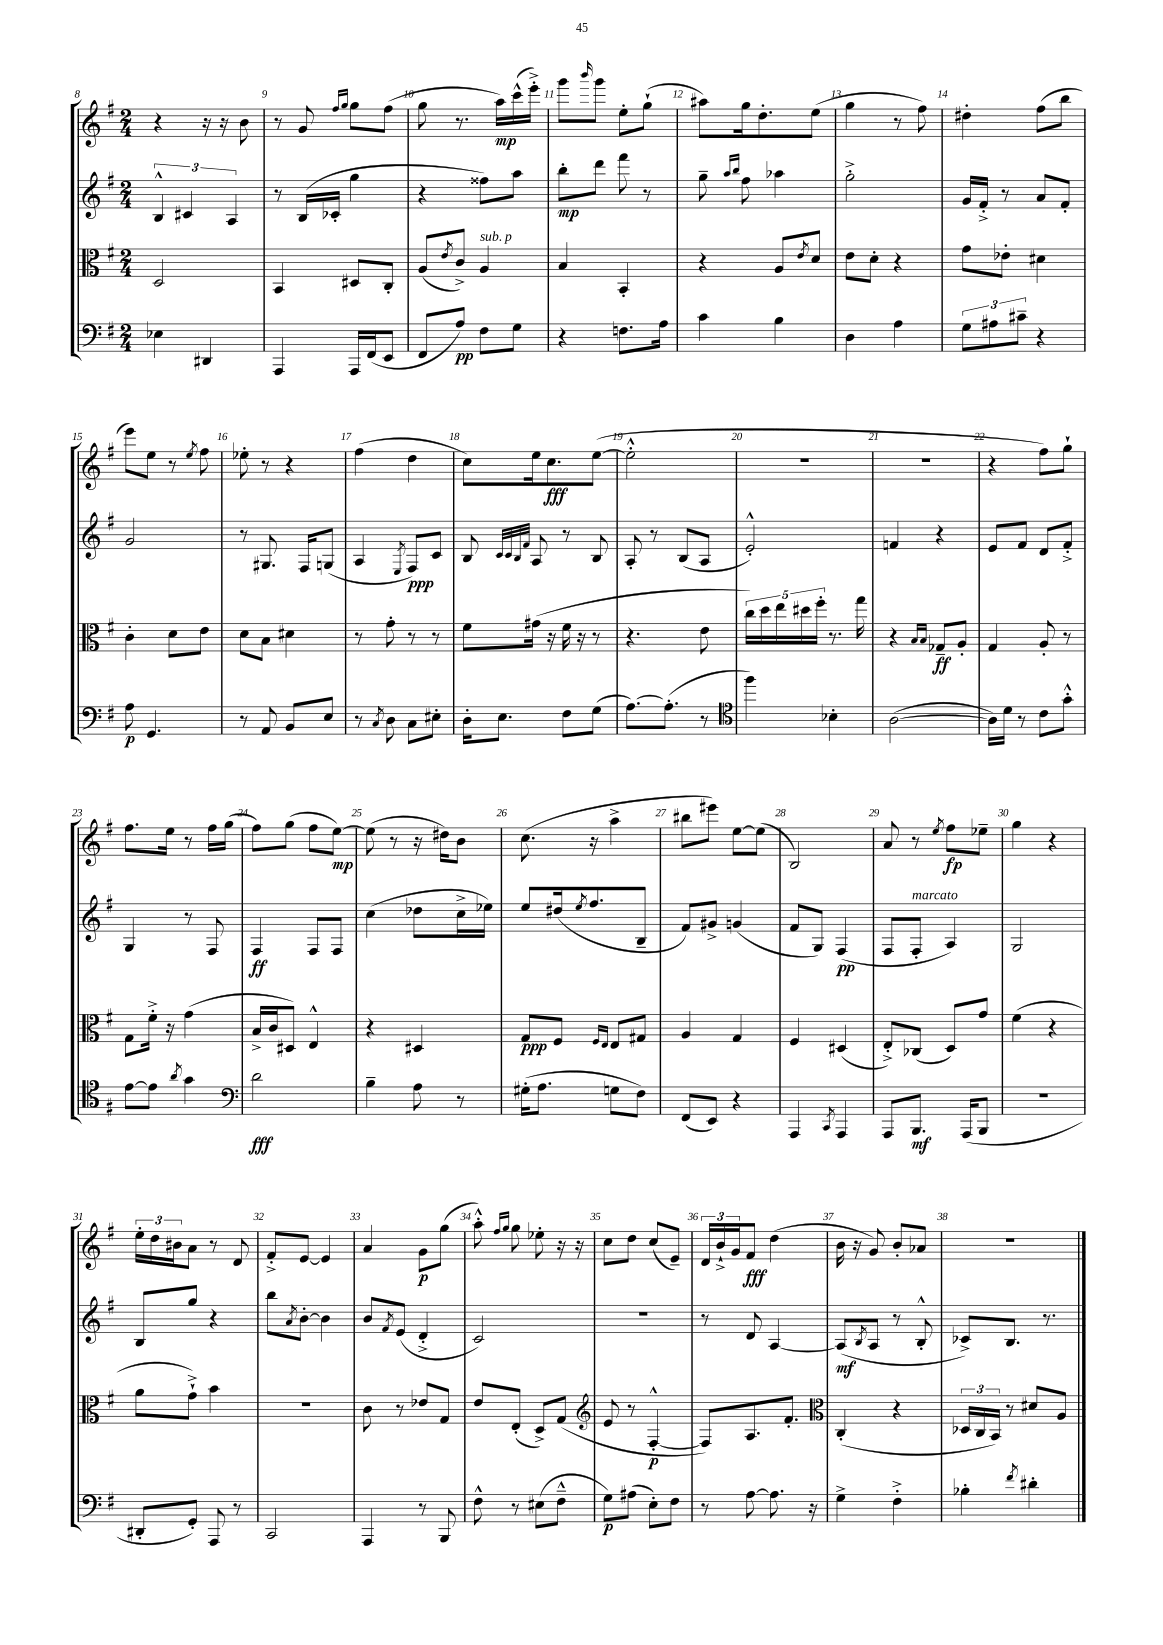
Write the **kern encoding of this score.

**kern	**kern	**kern	**kern
*staff4	*staff3	*staff2	*staff1
*clefF4	*clefC3	*clefG2	*clefG2
*k[f#]	*k[f#]	*k[f#]	*k[f#]
*M2/4	*M2/4	*M2/4	*M2/4
4E-	2D	6B^^	4r
.	.	6c#	.
4DD#	.	.	16r
.	.	.	16r
.	.	6A	.
.	.	.	8b
=	=	=	=
4AAA	4BB	8r	8r
.	.	(16B	8g
.	.	16c-'	.
.	.	.	16qqff#
.	.	.	16qqgg
16AAA	8D#	4gg	8gg
(16FF#	.	.	.
8EE	8C'	.	(8ff#
=	=	=	=
8FF#	(8A	4r	8gg
.	8qe	.	.
8A)	8c^)	.	8.r
8F#	4A	8ff##)	.
.	.	.	16aa)
8G	.	8aa	(16ccc^^
.	.	.	16eee'^)
=	=	=	=
4r	4B	8bb'	8ggg
.	.	.	16qqbbb
.	.	8ddd	8ggg
8.F	4BB'	8fff#	8ee'
.	.	8r	(8gg`
16A	.	.	.
=	=	=	=
4c	4r	8gg~	8aa#)
.	.	16qqaa	.
.	.	16qqbb	.
.	.	8ff#	16gg
.	.	.	8.dd'
4B	8A	4aa-	.
.	8qe	.	.
.	8d	.	(8ee
=	=	=	=
4D	8e	2gg'^	4gg
.	8d'	.	.
4A	4r	.	8r
.	.	.	8ff#)
=	=	=	=
12G	8g	16g	4dd#'
.	.	16f#'^	.
12A#	.	.	.
.	8e-'	8r	.
12c#~	.	.	.
4r	4d#	8a	(8ff#
.	.	8f#'	8bb
=	=	=	=
8A	4c'	2g	8eee)
4.GG	.	.	8ee
.	8d	.	8r
.	.	.	8qee
.	8e	.	8ff#
=	=	=	=
8r	8d	8r	8ee-'
8AA	8B	8.G#	8r
8BB	4d#	.	4r
.	.	16F#	.
8E	.	(8G	.
=	=	=	=
8r	8r	4A	(4ff#
8qC	.	.	.
8D	8g'	.	.
.	.	8qE	.
8C	8r	8F#)	4dd
8E#'	8r	8c	.
=	=	=	=
16D'	8f#	8B	8cc)
8.E	.	.	.
.	.	32qqc	.
.	.	32qqc	.
.	.	32qqB	.
.	.	32qqf#	.
.	(16g#	8A	16ee
.	16r	.	8.cc
8F#	16f#	8r	.
.	16r	.	.
(8G	8r	8B	([8ee
=	=	=	=
[8.A)	4.r	8A'	2ee'^^]
.	.	8r	.
(8.A']	.	.	.
.	.	(8B	.
8r	8e	8A	.
=	=	=	=
*clefC4	*	*	*
4ff#)	20cc)	2e'^^)	2r
.	20dd	.	.
.	20ee	.	.
.	20dd#	.	.
.	20ff#'	.	.
4B-'	8.r	.	.
.	16gg	.	.
=	=	=	=
([2A	4r	4f	2r
.	16qqB	.	.
.	16qqB	.	.
.	8G-~	4r	.
.	8A'	.	.
=	=	=	=
16A])	4G	8e	4r
16d	.	.	.
8r	.	8f#	.
8c	8A'	8d	8ff#)
8g'^^	8r	8f#'^	8gg`
=	=	=	=
[8e	8G	4G	8.ff#
8e]	16f#'^	.	.
.	16r	.	16ee
8qa	.	.	.
4g	(4g	8r	8r
.	.	8F#	16ff#
.	.	.	(16gg
=	=	=	=
*clefF4	*	*	*
2d	16B^	4F#	8ff#)
.	16c	.	.
.	8D#)	.	(8gg
.	4E^^	8F#	8ff#
.	.	8F#	[8ee)
=	=	=	=
4B~	4r	(4cc	(8ee]
.	.	.	8r
8A	4D#	8dd-	16r
.	.	.	16dd#)
8r	.	16cc^	8b
.	.	16ee-)	.
=	=	=	=
(16G#'	8G	8ee	(8.cc
8.A	.	.	.
.	8F#	(16dd#	.
.	.	8qee	.
.	.	8.ff#	16r
.	16qqF#	.	.
.	16qqE	.	.
8G	8E	.	4aa^
8F#)	8G#	8B~	.
=	=	=	=
(8FF#	4A	8f#)	8bb#
8EE)	.	8g#^	8eee#)
4r	4G	(4g	[8ee
.	.	.	(8ee]
=	=	=	=
4AAA	4F#	8f#	2B)
.	.	8G)	.
8qCC	.	.	.
4AAA	(4D#	(4F#	.
=	=	=	=
8AAA	8E'^)	8F#	8a
8.BBB	(8C-	8F#'	8r
.	.	.	8qee
.	8D)	4A)	8ff#
(16AAA	.	.	.
8BBB	8g	.	8ee-~
=	=	=	=
2r	(4f#	2G	4gg
.	4r	.	4r
=	=	=	=
8DD#'	8a	8B	24ee'
.	.	.	24dd
.	.	.	24b#
8GG')	8g`^)	8gg	8a
8AAA	4b	4r	8r
8r	.	.	8d
=	=	=	=
2CC	2r	8bb	8f#'^
.	.	8qa	.
.	.	[8b'	[8e
.	.	4b]	4e]
=	=	=	=
4AAA	8c	8b	4a
.	.	8qf#	.
.	8r	(8e	.
8r	8e-	4d'^	8g
8BBB	8G	.	(8gg
=	=	=	=
8F#^^	8e	2c)	8aa'^^)
.	.	.	16qqff#
.	.	.	16qqgg
8r	(8E'	.	8gg
(8E#	8D^)	.	8ee-'
8F#~^^	(8G	.	16r
.	.	.	16r
=	=	=	=
*	*clefG2	*	*
8G)	8e	2r	8cc
(8A#	8r	.	8dd
8E')	[4F#'^^	.	(8cc
8F#	.	.	8e~)
=	=	=	=
8r	8F#])	8r	24d
.	.	.	24b`^
.	.	.	24g
[8A	8.A	8d	8f#
8.A]	.	[4A	(4dd
.	8.f#'	.	.
16r	.	.	.
=	=	=	=
*	*clefC3	*	*
4G^	(4C'	(8A]	16b
.	.	.	16r
.	.	8qB	.
.	.	8A	8g)
4F#'^	4r	8r	8b'
.	.	8B'^^	8a-
=	=	=	=
4B-'	24D-	8c-^)	2r
.	24C	.	.
.	24BB)	.	.
.	8r	8.B	.
8qf#	.	.	.
4d#'	8d#	.	.
.	.	8.r	.
.	8A	.	.
==	==	==	==
*-	*-	*-	*-
